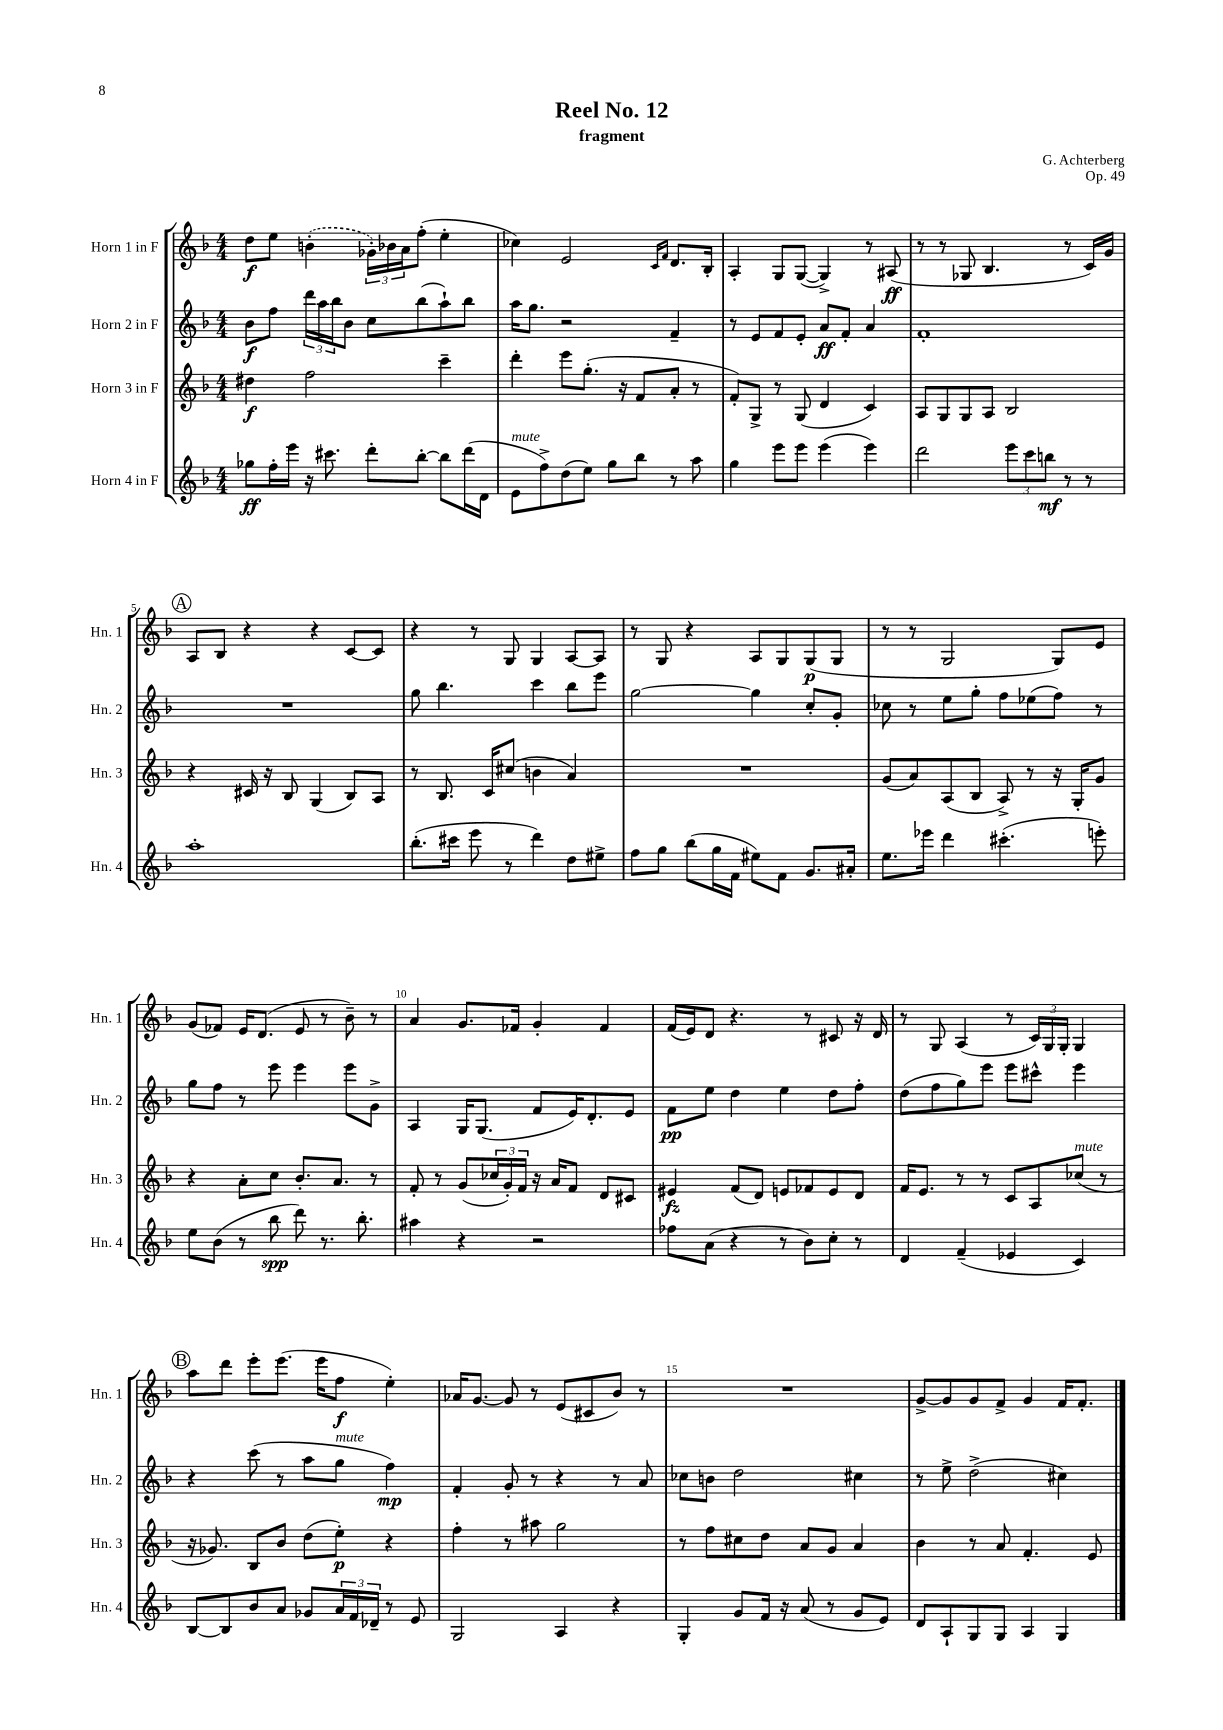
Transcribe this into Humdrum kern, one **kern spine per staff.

**kern	**kern	**kern	**kern
*staff4	*staff3	*staff2	*staff1
*clefG2	*clefG2	*clefG2	*clefG2
*k[b-]	*k[b-]	*k[b-]	*k[b-]
*M4/4	*M4/4	*M4/4	*M4/4
8gg-	4dd#	8b-	8dd
16ff'	.	8ff	8ee
16eee	.	.	.
16r	2ff	24ddd	(4b'
.	.	24aa	.
8.ccc#	.	.	.
.	.	24bb-	.
.	.	8b-	.
8ddd'	.	8cc	24g-')
.	.	.	24b-
.	.	.	24a
[8bb-'	.	(8bb-	(8ff'
8bb-]	4ccc~	8aa`)	4ee'
(16ddd	.	8bb-	.
16d	.	.	.
=	=	=	=
8e	4ddd'	16aa	4cc-)
.	.	8.gg	.
8ff^)	.	.	.
(8dd	8eee	2r	2e
8ee)	(8.gg'	.	.
8gg	.	.	.
.	16r	.	.
8bb-	8f	.	.
.	.	.	16qqc
.	.	.	16qqf
8r	8a'	4f~	8.d
8aa	8r	.	.
.	.	.	16B-'
=	=	=	=
4gg	8f')	8r	4A'
.	8G^	8e	.
8eee	8r	8f	8G
8eee	(8G	8e'	([8G
(4eee	4d	8a	4G^])
.	.	8f'	.
4eee)	4c)	4a	8r
.	.	.	(8A#
=	=	=	=
2ddd	8A	1f'	8r
.	8G	.	8r
.	8G	.	8G-
.	8A	.	4.B-
12eee	2B-	.	.
12ccc	.	.	.
12bb	.	.	.
8r	.	.	8r
8r	.	.	16c)
.	.	.	16g
=	=	=	=
1aa'	4r	1r	8A
.	.	.	8B-
.	16c#	.	4r
.	16r	.	.
.	8B-	.	.
.	(4G	.	4r
.	8B-)	.	[8c
.	8A	.	8c]
=	=	=	=
(8.bb-'	8r	8gg	4r
.	8.B-	4.bb-	.
16ccc#	.	.	.
8eee	.	.	8r
.	16c	.	.
8r	(8cc#	.	8G
4ddd)	4b	4ccc	4G
8dd	4a)	8bb-	[8A
8ee#^	.	8eee	8A]
=	=	=	=
8ff	1r	[2gg	8r
8gg	.	.	8G
(8bb-	.	.	4r
16gg	.	.	.
16f	.	.	.
8ee#)	.	4gg]	8A
8f	.	.	8G
8.g	.	8cc'	(8G
.	.	8g'	8G
16a#'	.	.	.
=	=	=	=
8.ee	(8g	8cc-	8r
.	8a)	8r	8r
16eee-	.	.	.
4ddd	(8A	8ee	2G
.	8B-	8gg'	.
(4.ccc#'	8A^)	8ff	.
.	8r	(8ee-	.
.	16r	8ff)	8G)
.	16G'	.	.
8eee')	8g	8r	8e
=	=	=	=
8ee	4r	8gg	(8g
(8b-	.	8ff	8f-)
8r	8a'	8r	16e
.	.	.	(8.d
8bb-	8cc	8eee	.
8ddd)	8.b-'	4eee	8e
8.r	.	.	8r
.	8.a	.	.
.	.	8eee	8b-~)
8.bb-'	.	.	.
.	8r	8g^	8r
=	=	=	=
4aa#	8f'	4A	4a
.	8r	.	.
4r	(8g	16G	8.g
.	.	(8.G	.
.	24cc-	.	.
.	24g')	.	.
.	.	.	16f-
.	24f	.	.
2r	16r	8f	4g'
.	16a	.	.
.	8f	16e)	.
.	.	8.d'	.
.	8d	.	4f-
.	8c#	8e	.
=	=	=	=
8ff-	4e#	8f	(16f
.	.	.	16e)
(8a	.	8ee	8d
4r	(8f	4dd	4.r
.	8d)	.	.
8r	8e	4ee	.
8b-)	8f-	.	8r
8cc'	8e	8dd	8c#
8r	8d	8ff'	16r
.	.	.	16d
=	=	=	=
4d	16f	(8dd	8r
.	8.e	.	.
.	.	8ff	8G
(4f~	8r	8gg)	(4A
.	8r	8eee	.
4e-	8c	8eee	8r
.	8A	8ccc#^^	24c)
.	.	.	24G
.	.	.	24G'
4c)	(8cc-	4eee	4G
.	8r	.	.
=	=	=	=
[8B-	16r	4r	8aa
.	8.g-)	.	.
8B-]	.	.	8ddd
8b-	8B-	(8ccc	8eee'
8a	8b-	8r	(8.eee
8g-	(8dd	8aa	.
.	.	.	16eee
24a	8ee')	8gg	8ff
24f	.	.	.
24d-~	.	.	.
8r	4r	4ff)	4ee')
8e	.	.	.
=	=	=	=
2G	4ff'	4f'	16a-
.	.	.	[8.g
.	8r	8g'	8g]
.	8aa#	8r	8r
4A	2gg	4r	(8e
.	.	.	8c#
4r	.	8r	8b-)
.	.	8a	8r
=	=	=	=
4G'	8r	8cc-	1r
.	8ff	8b	.
8g	8cc#	2dd	.
16f	8dd	.	.
16r	.	.	.
(8a	8a	.	.
8r	8g	.	.
8g	4a	4cc#	.
8e)	.	.	.
=	=	=	=
8d	4b-	8r	[8g^
8A`	.	8ee^	8g]
8G	8r	(2dd^	8g
8G	8a	.	8f^
4A	4.f'	.	4g
4G	.	4cc#)	16f
.	.	.	8.f'
.	8e	.	.
==	==	==	==
*-	*-	*-	*-
